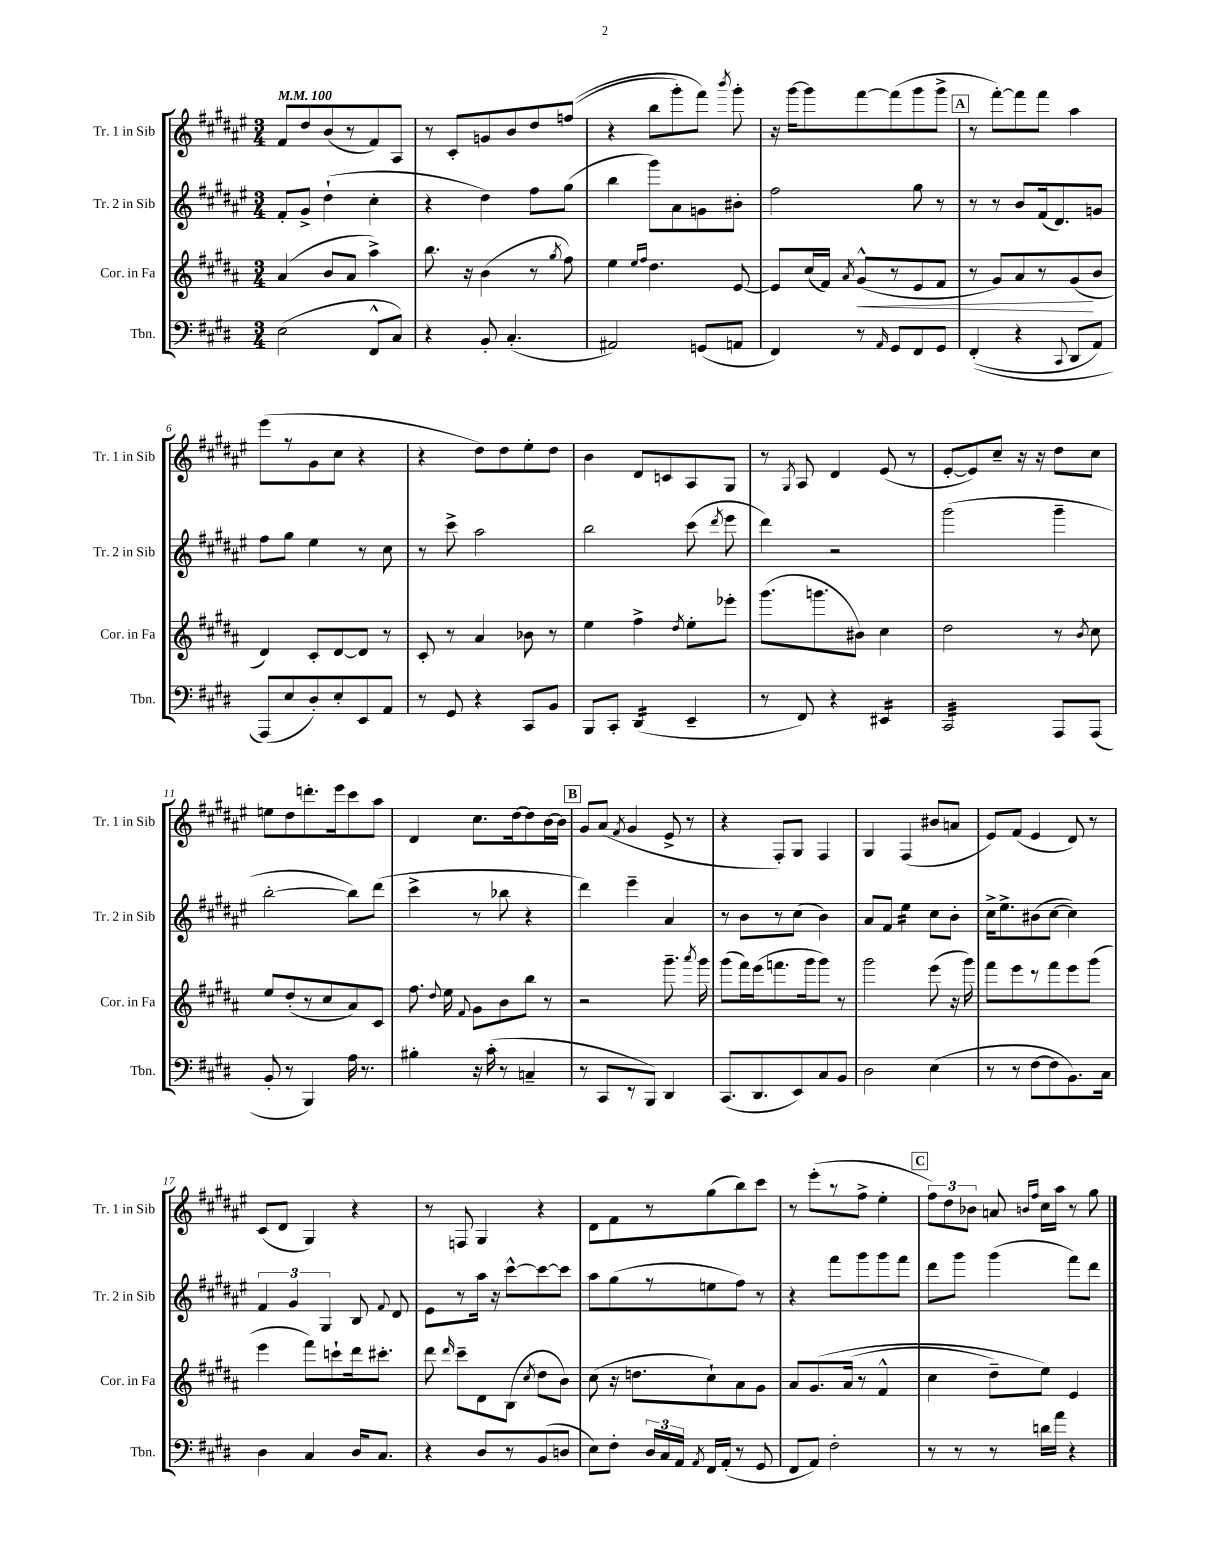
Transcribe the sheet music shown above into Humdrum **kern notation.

**kern	**kern	**kern	**kern
*staff4	*staff3	*staff2	*staff1
*clefF4	*clefG2	*clefG2	*clefG2
*k[f#c#g#d#]	*k[f#c#g#d#a#]	*k[f#c#g#d#a#e#]	*k[f#c#g#d#a#e#]
*M3/4	*M3/4	*M3/4	*M3/4
*MM100	*MM100	*MM100	*MM100
(2E	(4a#	8f#'	8f#
.	.	8g#^	8dd#
.	8b	(4dd#`	(8b
.	8a#	.	8r
8FF#^^	4aa#^)	4cc#'	8f#)
8C#)	.	.	8A#
=	=	=	=
4r	8.bb	4r	8r
.	.	.	8c#'
.	16r	.	.
8BB'	(4b	4dd#)	8g
(4.C#'	.	.	8b
.	8r	8ff#	8dd#
.	8qgg#	.	.
.	8ff#)	(8gg#	&((8ff
=	=	=	=
2AA#)	4ee	4bb	4r
.	16qqee	.	.
.	16qqff#	.	.
.	4.dd#	8ggg#)	8bb
.	.	8a#	8ggg#')
(8GG	.	8g	8fff#&)
.	.	.	8qbbb
8AA	[8e	8b#'	8ggg#'
=	=	=	=
4FF#)	8e]	2ff#	16r
.	.	.	[16ggg#
.	(16cc#	.	8ggg#]
.	16f#)	.	.
.	8qa#	.	.
8r	(8g#^^	.	[8fff#
16qqAA	.	.	.
8GG#	8r	.	(8fff#]
8FF#	8e	8gg#	8ggg#
8GG#	8f#	8r	8ggg#^
=	=	=	=
&((4FF#'	8r	8r	8r
.	8g#)	8r	[8fff#')
4r	8a#	8b	8fff#]
.	8r	(16f#	8fff#
.	.	8.d#)	.
8qqCC#	.	.	.
8DD#	(8g#	.	4aa#
8AA)	8b	8g	.
=	=	=	=
(8AAA&)	4d#)	8ff#	(8eee#
8E	.	8gg#	8r
8D#')	8c#'	4ee#	8g#
8E'	[8d#	.	8cc#
8EE	8d#]	8r	4r
8AA	8r	8cc#	.
=	=	=	=
8r	8c#'	8r	4r
8GG#	8r	8ccc#^	.
4r	4a#	2aa#	8dd#)
.	.	.	8dd#
8CC#	8b-	.	8ee#'
8BB	8r	.	8dd#
=	=	=	=
8BBB	4ee	2bb	4b
8CC#'	.	.	.
(4DD#	4ff#^	.	8d#
.	.	.	8c
.	8qdd#	.	.
4EE~	8ee'	(8ccc#	8A#
.	.	8qddd#	.
.	8eee-'	8eee#	8G#
=	=	=	=
8r	(8.ggg#	4ddd#)	8r
.	.	.	8qG#
8FF#)	.	.	8A#
.	8.ggg	.	.
4r	.	2r	4d#
.	8b#)	.	.
4EE#	4cc#	.	(8e#
.	.	.	8r
=	=	=	=
2CC#	2dd#	(2ggg#	[8e#'
.	.	.	8e#])
.	.	.	8cc#~
.	.	.	16r
.	.	.	16r
8AAA	8r	4ggg#~	8dd#
.	8qb	.	.
(8AAA	8cc#	.	8cc#
=	=	=	=
8BB'	8ee	[2bb'	8ee
8r	(8dd#'	.	8dd#
4BBB)	8r	.	8.ddd'
.	8cc#	.	.
.	.	.	16eee#
16A	8a#)	8bb])	8ccc#
8.r	.	.	.
.	8c#	(8ddd#	8aa#
=	=	=	=
4B#'	8.ff#	4ccc#^	4d#
.	8qqdd#	.	.
.	16ee	.	.
.	8qqf#	.	.
16r	8g#	8r	8.cc#
(16c#'	.	.	.
8r	8b	8bb-	.
.	.	.	[16dd#
4C~	8bb	4r	8dd#]
.	8r	.	[16b
.	.	.	16b]
=	=	=	=
8r	2r	4ddd#)	8g#
8CC#	.	.	(8a#
.	.	.	8qf#
8r	.	4eee#~	4g#
8BBB)	.	.	.
4DD#	8.ggg#~	4a#	8e#^
.	.	.	8r
.	8qaaa#	.	.
.	16ggg#	.	.
=	=	=	=
(8.CC#	(8ggg#	8r	4r
.	16fff#)	8b	.
8.DD#	(16eee	.	.
.	8.fff	8r	8F#')
8EE)	.	(8cc#	8G#
.	16ggg#	.	.
8C#	8ggg#)	4b)	4F#
8BB	8r	.	.
=	=	=	=
2D#	2ggg#	8a#	4G#
.	.	8f#	.
.	.	4ee#	(4F#
(4E	(8eee	8cc#	8b#
.	16r	8b'	8a
.	16ggg#)	.	.
=	=	=	=
8r	8fff#	16cc#^	8e#)
.	.	8.ee#^	.
8r	8eee	.	(8f#
[8F#	8r	(8b#	4e#
8F#]	8fff#	[8cc#	.
8.BB)	8eee	4cc#])	8d#)
.	(8ggg#	.	8r
16C#	.	.	.
=	=	=	=
4D#	4eee	6f#	(8c#
.	.	.	8d#
.	.	6g#	.
4C#	8fff#)	.	4G#)
.	.	6G#	.
.	8ccc`	.	.
16D#	16ddd#	8B	4r
8.C#	8.ccc#'	.	.
.	.	8qqf#	.
.	.	8d#	.
=	=	=	=
4r	8ddd#	8e#	8r
.	16qqddd#	.	.
.	8ccc#~	8r	8F
8D#	8d#	16aa#	4G#
.	.	16r	.
8r	(8B	[8ccc#^^	.
.	8qcc#	.	.
(8BB	8dd#	8ccc#_	4r
8D	8b)	8ccc#]	.
=	=	=	=
8E)	(8cc#	8aa#	8d#
8F#'	16r	(8gg#	8f#
.	8.dd	.	.
24D#	.	8r	8r
24C#	.	.	.
24AA	.	.	.
8qAA	.	.	.
16FF#	8cc#`)	8ee	(8gg#
(16AA'	.	.	.
8r	8a#	8ff#)	8bb)
8GG#	8g#	8r	8ccc#
=	=	=	=
8FF#	8a#	4r	8r
8AA)	&(8.g#	.	(8eee#'
2F#'	.	8fff#	8r
.	(16a#	.	.
.	8r	8ggg#	8ff#^
.	4f#^^	8ggg#	4ee#'
.	.	8fff#	.
=	=	=	=
8r	4cc#	8ddd#	12ff#)
.	.	.	12dd#
8r	.	8ggg#	.
.	.	.	12b-
8r	8dd#~)	(4ggg#	8a
.	.	.	16qqb
.	.	.	16qqff#
16d	8ee&)	.	16cc#
16a	.	.	16aa#
4r	4e	8fff#)	8r
.	.	8ddd#	8gg#
==	==	==	==
*-	*-	*-	*-
